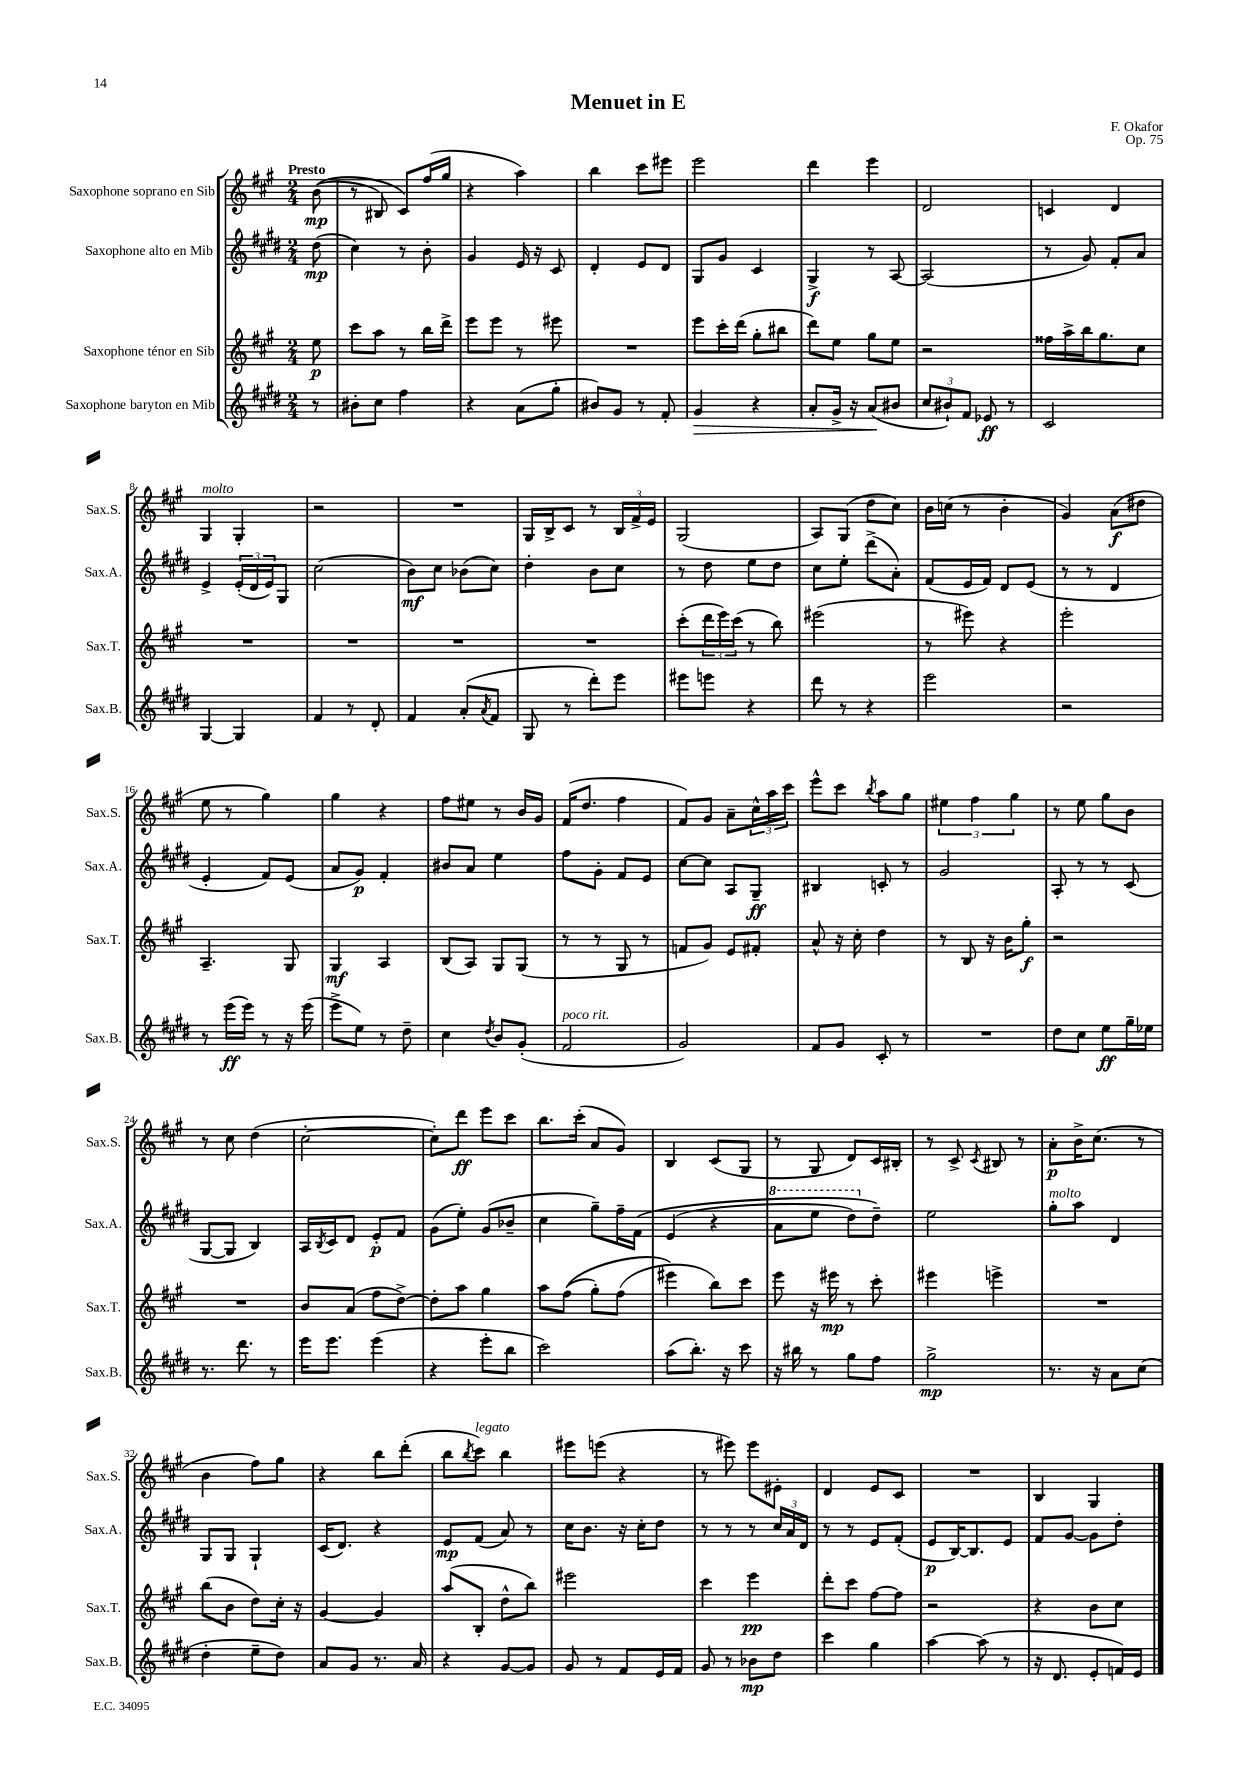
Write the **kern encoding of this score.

**kern	**kern	**kern	**kern
*staff4	*staff3	*staff2	*staff1
*clefG2	*clefG2	*clefG2	*clefG2
*k[f#c#g#d#]	*k[f#c#g#]	*k[f#c#g#d#]	*k[f#c#g#]
*M2/4	*M2/4	*M2/4	*M2/4
8r	8ee	(8dd#	&((8b
=	=	=	=
8b#'	8ccc#	4cc#)	8r
8cc#	8aa	.	8B#)
4ff#	8r	8r	8c#&)
.	16bb	8b'	(16ff#
.	16ddd^	.	16gg#
=	=	=	=
4r	8eee	4g#	4r
.	8eee	.	.
(8a	8r	16e	4aa)
.	.	16r	.
8gg#'	8eee#	8c#	.
=	=	=	=
8b#)	2r	4d#'	4bb
8g#	.	.	.
8r	.	8e	8ccc#
8f#'	.	8d#	8eee#
=	=	=	=
4g#	8eee	8G#	2eee
.	16ccc#'	8g#	.
.	(16ddd	.	.
4r	8gg#'	4c#	.
.	8bb#	.	.
=	=	=	=
8a'	8ddd)	4G#^	4ddd
16g#^	8ee	.	.
16r	.	.	.
(8a	8gg#	8r	4eee
8b#	8ee	[8A	.
=	=	=	=
12cc#	2r	(2A]	2d
12b#`)	.	.	.
12f#	.	.	.
8e-	.	.	.
8r	.	.	.
=	=	=	=
2c#	16ff##	8r	4c
.	16aa^	.	.
.	16bb	8g#)	.
.	8.gg#	.	.
.	.	8f#'	4d
.	8cc#	8a	.
=	=	=	=
[4G#	2r	4e^	4G#
4G#]	.	(24e'	4G#'
.	.	24d#	.
.	.	24e)	.
.	.	8G#	.
=	=	=	=
4f#	2r	(2cc#	2r
8r	.	.	.
8d#'	.	.	.
=	=	=	=
4f#	2r	8b)	2r
.	.	8cc#	.
(8a'	.	(8b-	.
8qa	.	.	.
8f#	.	8cc#)	.
=	=	=	=
8G#	2r	4dd#'	16G#
.	.	.	16B^
8r	.	.	8c#
8ddd#')	.	8b	8r
8eee	.	8cc#	24B
.	.	.	24f#^
.	.	.	24e
=	=	=	=
8eee#	(8ccc#'	8r	(2G#
8eee	24ddd	8dd#	.
.	24eee)	.	.
.	(24ccc#	.	.
4r	8r	8ee	.
.	8bb)	8dd#	.
=	=	=	=
8ddd#	(2eee#	8cc#	8A)
8r	.	8ee'	(8G#
4r	.	(8ddd#^	8dd
.	.	8a')	8cc#)
=	=	=	=
2eee	8r	(8f#	16b
.	.	.	(16cc
.	8eee#)	16e	8r
.	.	16f#)	.
.	4r	8d#	4b'
.	.	(8e	.
=	=	=	=
2r	2eee'	8r	4g#)
.	.	8r	.
.	.	4d#	(8a
.	.	.	8dd#
=	=	=	=
8r	4.A~	4e'	8ee
(16eee	.	.	8r
16eee)	.	.	.
8r	.	8f#)	4gg#)
16r	8G#	(8e	.
(16eee	.	.	.
=	=	=	=
8eee^	4G#	8a	4gg#
8ee)	.	8g#)	.
8r	4A	4f#'	4r
8dd#~	.	.	.
=	=	=	=
4cc#	(8B	8b#	8ff#
.	8A)	8a	8ee#
8qdd#	.	.	.
8b	8G#	4ee	8r
(8g#'	(8G#	.	16b
.	.	.	16g#
=	=	=	=
2f#	8r	8ff#	(16f#
.	.	.	8.dd
.	8r	8g#'	.
.	8G#	8f#	4ff#
.	8r	8e	.
=	=	=	=
2g#)	8f	[8cc#	8f#)
.	8g#)	8cc#]	8g#
.	8e	8A	8a~
.	8f#'	8G#~	24cc#^^
.	.	.	24aa
.	.	.	24ccc#
=	=	=	=
8f#	8a^^	4B#	8eee^^
8g#	16r	.	8ccc#
.	16cc#'	.	.
.	.	.	8qbb
8c#'	4dd	8c'	8aa
8r	.	8r	8gg#
=	=	=	=
2r	8r	2g#	6ee#
.	8B	.	.
.	.	.	6ff#
.	16r	.	.
.	16b	.	.
.	.	.	6gg#
.	8gg#'	.	.
=	=	=	=
8dd#	2r	8A'	8r
8cc#	.	8r	8ee
8ee	.	8r	8gg#
16gg#~	.	(8c#	8b
16ee-	.	.	.
=	=	=	=
8.r	2r	[8G#	8r
.	.	8G#]	8cc#
8.ddd#	.	.	.
.	.	4B)	(4dd
8r	.	.	.
=	=	=	=
16eee	8b	16A	[2cc#'
.	.	8qB	.
8.eee	.	16c#	.
.	(8a	8d#	.
(4eee	8ff#	8e'	.
.	[8dd^)	8f#	.
=	=	=	=
4r	8dd']	(8g#	8cc#'])
.	8aa	8ee')	8ddd
8eee'	4gg#	(8g#	8eee
8bb	.	8b-~	8ccc#
=	=	=	=
2ccc#)	8aa	4cc#	8.bb
.	&((8ff#	.	.
.	.	.	(16ccc#'
.	8gg#')	8gg#~)	8a
.	(8ff#	16ff#~	8g#)
.	.	&(16f#	.
=	=	=	=
(8aa	4eee#&)	(4e	4B
8.bb')	.	.	.
.	8bb)	4r	(8c#
16r	.	.	.
8ccc#	8ccc#	.	8G#
=	=	=	=
16r	8eee	8aa	8r
16bb#	.	.	.
8r	16r	8eee	8G#
.	16eee#	.	.
8gg#	8r	8ddd#)	8d)
8ff#	8ccc#'	8dd#~&)	16c#
.	.	.	16B#'
=	=	=	=
2gg#^	4eee#	2ee	8r
.	.	.	8c#^
.	.	.	8qc#
.	4eee^	.	8B#
.	.	.	8r
=	=	=	=
8.r	2r	8gg#'	8a'
.	.	8aa	16b^
16r	.	.	(8.cc#
8a	.	4d#	.
(8cc#	.	.	8r
=	=	=	=
4dd#'	(8bb	8G#	4b
.	8b	8G#	.
8ee~	8dd)	4G#`	8ff#)
8dd#)	16cc#'	.	8gg#
.	16r	.	.
=	=	=	=
8a	[4g#	(16c#	4r
.	.	8.d#)	.
8g#	.	.	.
8.r	4g#]	4r	8bb
.	.	.	(8ddd'
16a	.	.	.
=	=	=	=
4r	(8aa	8e	8bb
.	.	.	8qbb
.	8B'	(8f#	8ccc#)
[8g#	8dd^^	8a)	4bb
8g#]	8bb)	8r	.
=	=	=	=
8g#	2eee#	16cc#	8eee#
.	.	8.b	.
8r	.	.	(8eee
8f#	.	16r	4r
.	.	16cc#'	.
16e	.	8dd#	.
16f#	.	.	.
=	=	=	=
8g#	4ccc#	8r	8r
8r	.	8r	8eee#)
8b-	4eee	8r	8eee#
8dd#	.	24cc#	8e#'
.	.	24a	.
.	.	24d#	.
=	=	=	=
4ccc#	8ddd'	8r	4d
.	8ccc#	8r	.
4gg#	[8ff#	8e	8e
.	8ff#]	(8f#'	8c#
=	=	=	=
[4aa	2r	8e	2r
.	.	[16B)	.
.	.	8.B]	.
(8aa]	.	.	.
8r	.	8e	.
=	=	=	=
16r	4r	8f#	4B
8.d#	.	.	.
.	.	[8g#	.
8e'	8b	8g#]	4G#
16f)	8cc#	8dd#'	.
16e	.	.	.
==	==	==	==
*-	*-	*-	*-
